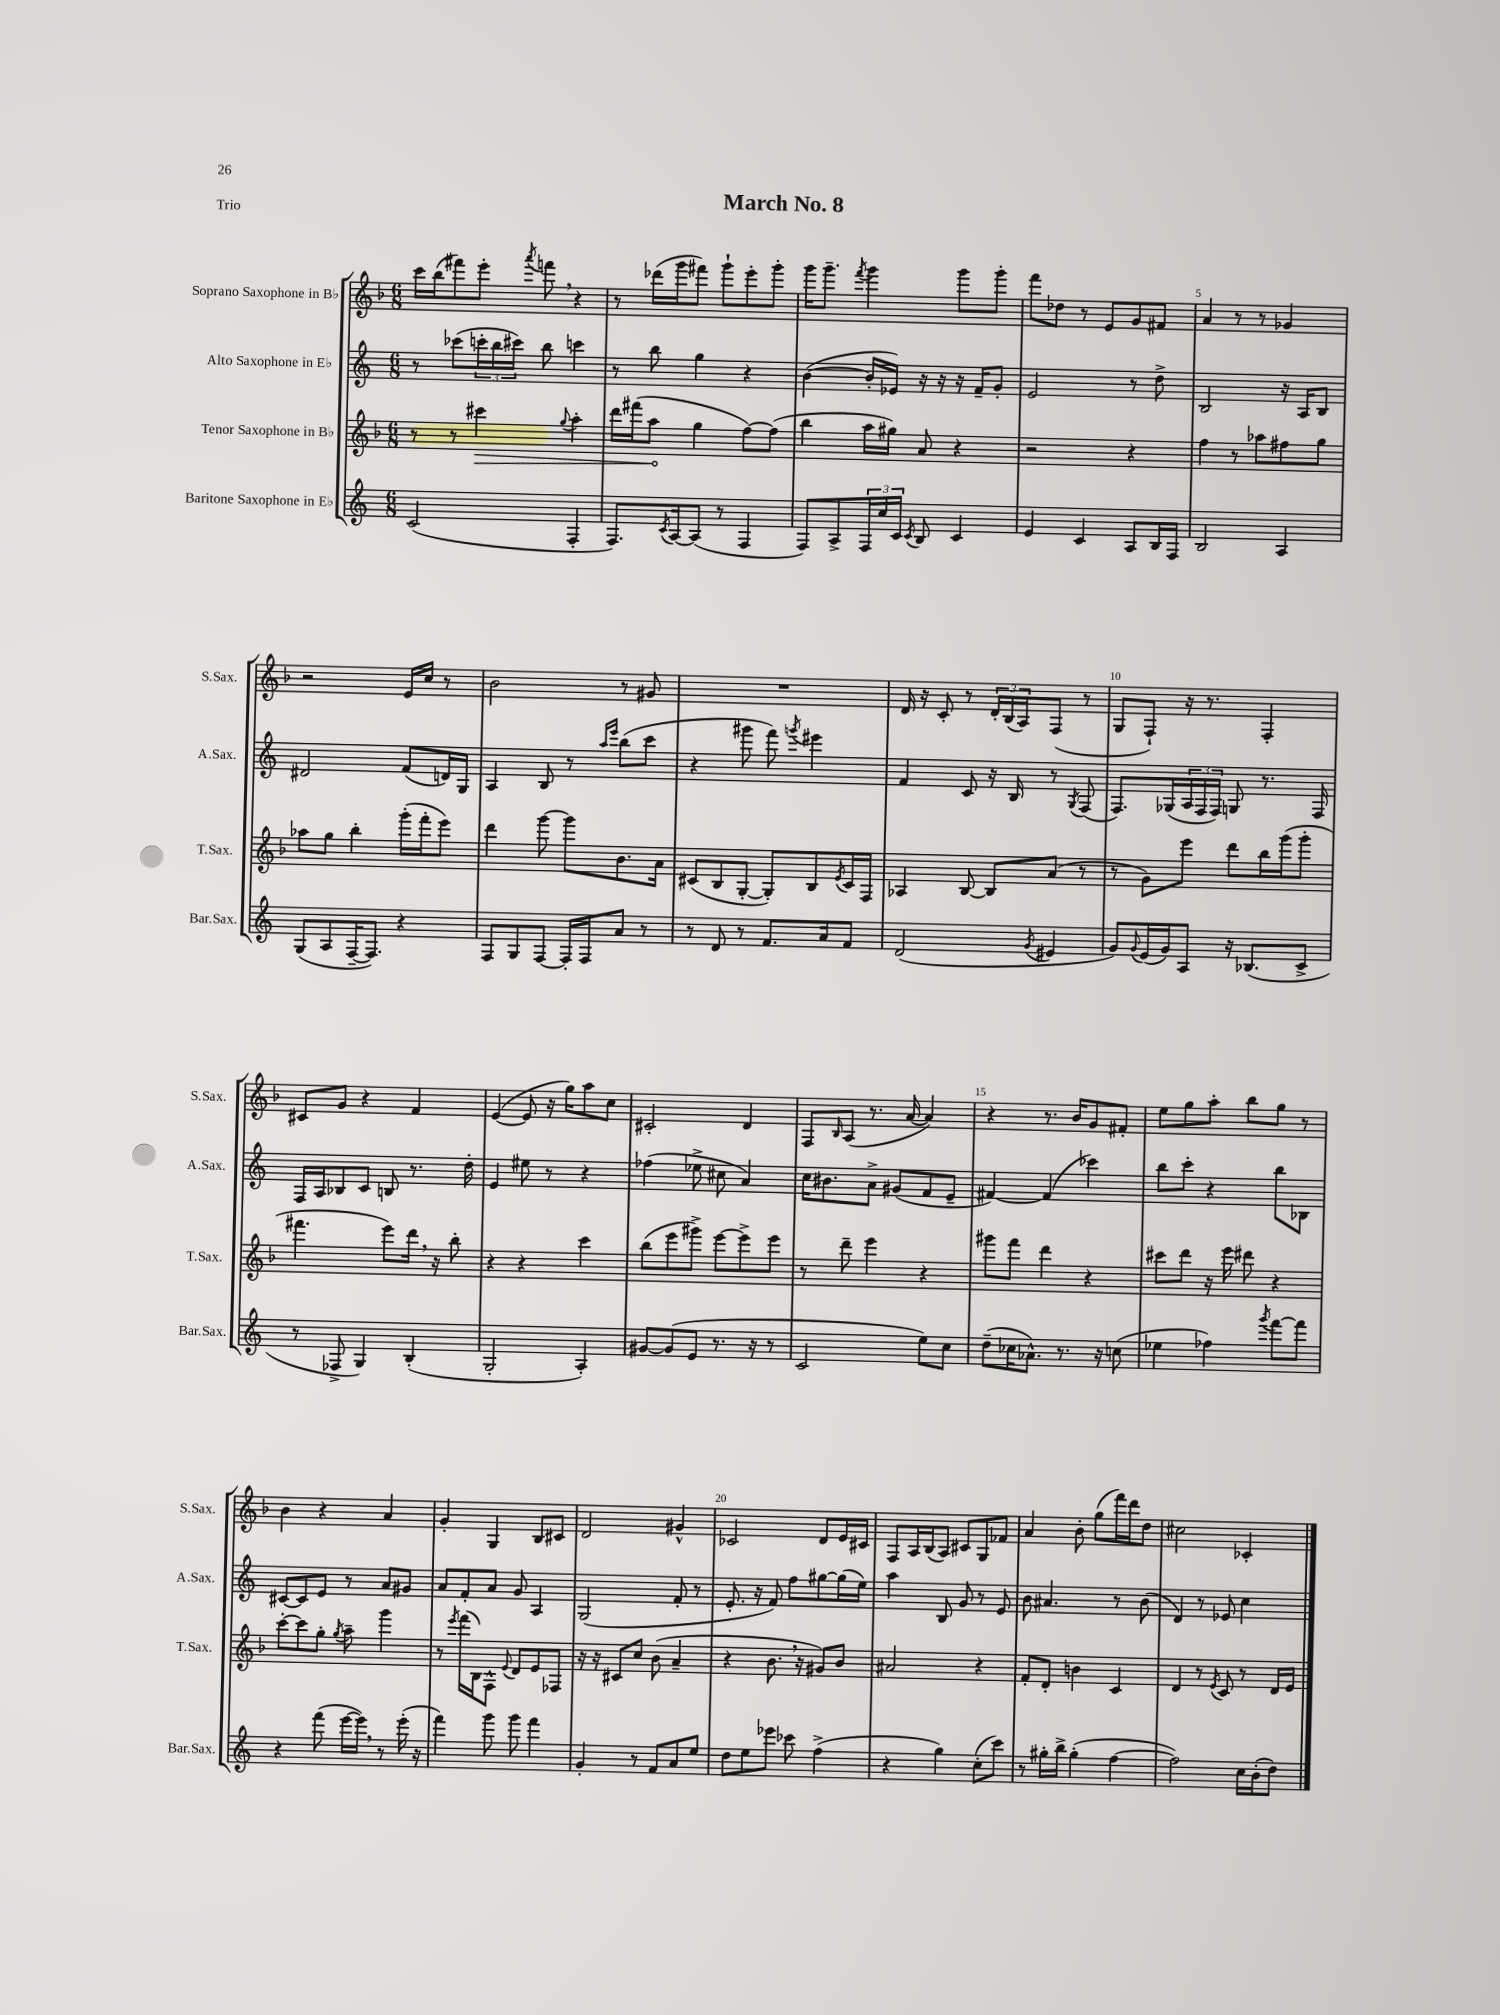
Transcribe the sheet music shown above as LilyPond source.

\header { title = "March No. 8" piece = "Trio" }
<<
\new StaffGroup <<
\new Staff = "s0" \with { instrumentName = "Soprano Saxophone in Bb" shortInstrumentName = "S.Sax." } {
    \clef treble \key f \major \numericTimeSignature \time 6/8
    c'''16 bes''16( fis'''8) e'''8-. \acciaccatura { a'''8 } f'''8 \breathe r4 |
    r8 des'''16( g'''16 fis'''8) g'''8-! e'''8-. g'''8-. |
    g'''16 g'''8.-- \acciaccatura { f'''8 } g'''4 g'''8 g'''8-. |
    f'''8 des''8 r8 e'8 g'8 fis'8 |
    a'4 r8 r8 ges'4 |
    r2 e'16 c''16 r8 |
    bes'2 r8 gis'8 |
    R2. |
    d'16 r16 c'8-. r8 \tuplet 3/2 { d'16-. bes16( a16) } f8( r8 |
    g8 f8-!) r16 r8. f4-. |
    cis'8 g'8 r4 f'4 |
    e'4~( e'8 r16 g''16) a''8 c''8 |
    cis'2-. d'4 |
    f8 \grace { bes16 } a8( r8. a'16~ a'4) |
    r4 r8. bes'16 g'8 fis'8-. |
    e''8 g''8 a''8-. bes''8 g''8 r8 |
    bes'4 r4 a'4 |
    g'4-. g4 bes8 cis'8 |
    d'2 gis'4-^ |
    ces'2 d'8 e'16 cis'16 |
    f8 a16 bes16( a8) cis'8 g8 fes'8 |
    a'4 bes'8-. g''8( f'''16) d'''16 d''8 |
    cis''2 ces'4-. \bar "|." |
}
\new Staff = "s1" \with { instrumentName = "Alto Saxophone in Eb" shortInstrumentName = "A.Sax." } {
    \clef treble \key c \major \numericTimeSignature \time 6/8
    r8 ces'''8( \tuplet 3/2 { c'''16-. b''16 cis'''16) } b''8 c'''4 |
    r8 b''8 g''4 r4 |
    b'4~( b'16-. ees'16) r16 r16 r16 f'16-- g'8-. |
    e'2 r8 d''8-> |
    b2 r16 a16 b8 |
    dis'2 f'8( d'16) g16 |
    a4 b8 r8 \grace { a''16 e'''16 } b''8( c'''8 |
    r4 gis'''8 f'''8) \acciaccatura { g'''8 } eis'''4 |
    f'4 c'8 r16 b16 r8 \acciaccatura { g8 } f8( |
    f8.) ges16( \tuplet 3/2 { a16 f16 f16) } g8 r8. f16 |
    f16 a16 bes8 c'8 b8 r8. d''16-. |
    e'4 eis''8 r8 r4 |
    fes''4( ees''8-> cis''8 a'4) |
    c''16 bis'8. a'8-> gis'8( f'8 e'8-- |
    fis'4~) fis'4( ces'''4) |
    b''8 c'''8-. r4 b''8 bes8 |
    cis'8~ cis'8 e'8 r8 a'8 gis'8 |
    a'8 f'8-. a'8 g'8 a4 |
    g2( f'8-. r8 |
    e'8.-. r16 f'8) f''8 gis''8~ gis''16( e''16) |
    a''4 b8 g'8 r8 e'8 |
    b'8 ais'4. r8 b'8( |
    d'4) r8 ees'8 c''4 \bar "|." |
}
\new Staff = "s2" \with { instrumentName = "Tenor Saxophone in Bb" shortInstrumentName = "T.Sax." } {
    \clef treble \key f \major \numericTimeSignature \time 6/8
    r8 r8 \once \override Hairpin.circled-tip = ##t cis'''4\> \appoggiatura { g''8 } a''4-. |
    d'''16 fis'''16( a''8\! g''4 f''8~) f''8( |
    bes''4 a''16 gis''16) a'8 r4 |
    r2 r4 |
    f''4 r8 aes''8 fis''8 g''8 |
    aes''8 g''8 bes''4-. g'''16-.( f'''16-. e'''8) |
    d'''4 g'''8~ g'''8 bes'8. a'16 |
    cis'8( bes8 g8~-. g8-.) bes8 \acciaccatura { e'8 } cis'16 f16 |
    aes4 bes8~ bes8 a'8( r8 |
    r8 g'8) e'''8 d'''8 bes''16 g'''16( g'''8-. |
    fis'''4. e'''8) d'''16 \breathe r16 bes''8-. |
    r4 r4 c'''4 |
    bes''8( e'''8 gis'''8->) e'''8~ e'''8-> e'''8 |
    r8 d'''8-- e'''4 r4 |
    gis'''8 f'''8 d'''4 r4 |
    cis'''8 d'''8 r16 e'''16 dis'''8 r4 |
    c'''8~-. c'''8 g''8-. \acciaccatura { g''8 } a''8-- g'''4 |
    r8 \acciaccatura { e'''8 } f'''16( bes16) f8-^ \appoggiatura { e'8 } d'8 e'8 fes8 |
    r16 r16 cis'8 c''8 bes'8( a'4-- |
    r4 bes'8. \breathe r16 gis'8) bes'8 |
    ais'2 r4 |
    f'8-. d'8-. b'4 c'4 |
    d'4 r8 \acciaccatura { e'8 } c'8 r8 d'16 e'16 \bar "|." |
}
\new Staff = "s3" \with { instrumentName = "Baritone Saxophone in Eb" shortInstrumentName = "Bar.Sax." } {
    \clef treble \key c \major \numericTimeSignature \time 6/8
    c'2( f4-. |
    f8.) \acciaccatura { c'8 } a16~ a8( r8 f4 |
    f8) a8-> \tuplet 3/2 { f16 c''16 c'16 } \acciaccatura { c'8 } b8 c'4 |
    e'4 c'4 a8 b16 f16 |
    b2 a4 |
    g8( a8 f16~-- f8.) r4 |
    f8 g8 f8~ f16-. f16 a'8 r8 |
    r8 d'8 r8 f'8. a'16 f'8 |
    d'2( \acciaccatura { g'8 } eis'4 |
    g'8) \appoggiatura { g'8 } e'16( g'16) a8 r16 bes8.( c'8-> |
    r8 fes8-> g4) b4-.( |
    g2-. a4-.) |
    gis'8~ gis'8( e'8 r8. r16 r8 |
    c'2 e''8) c''8 |
    d''8--( ces''16 aes'8.-^) r8. r16 c''8( |
    ees''4 fes''4) \acciaccatura { g'''8 } f'''8~ f'''8 |
    r4 f'''8( e'''16~ e'''16) \breathe r8 e'''16-.( r16 |
    f'''4) g'''8 g'''8 f'''4 |
    g'4-. r8 f'8 a'8 e''8 |
    d''8 e''8 ees'''8 ces'''8 f''4->( |
    r4 g''4) c''8-.( c'''8) |
    r8 gis''16-. b''16-> gis''4-.( f''4~ |
    f''2) c''16 b'16-.( d''8) \bar "|." |
}
>>
>>
\layout { \context { \Score \override BarNumber.break-visibility = ##(#f #t #t) barNumberVisibility = #(every-nth-bar-number-visible 5) } }
